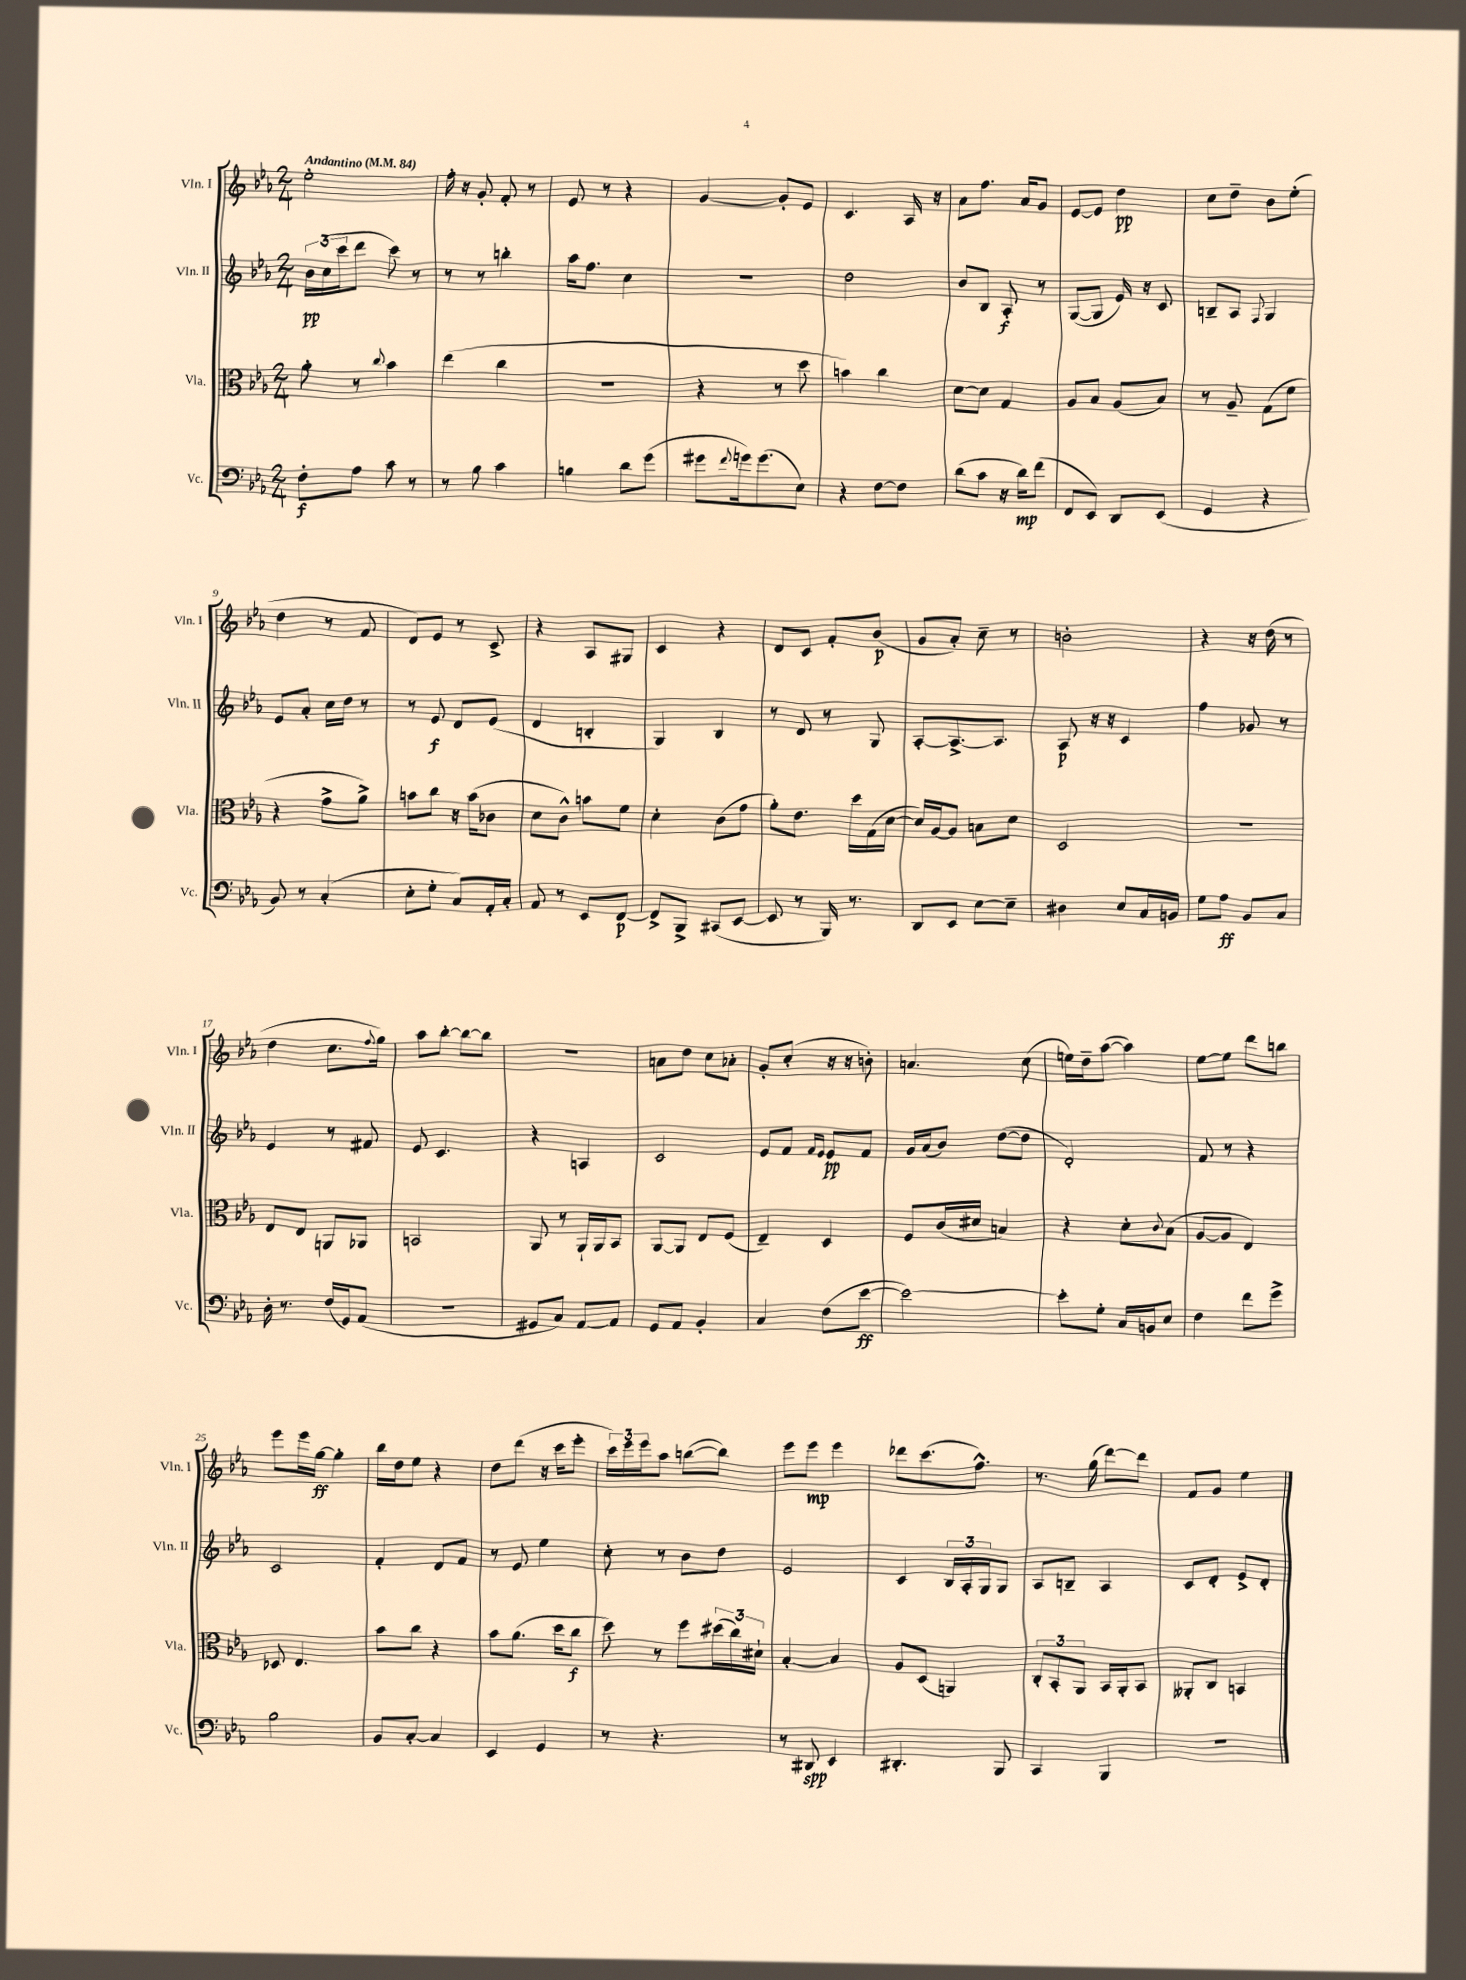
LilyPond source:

<<
\new StaffGroup <<
\new Staff = "s0" \with { instrumentName = "Vln. I" shortInstrumentName = "Vln. I" } {
    \clef treble \key ees \major \numericTimeSignature \time 2/4 \tempo "Andantino" 4 = 84
    ees''2-. |
    f''16-. r16 g'8-. f'8-. r8 |
    ees'8 r8 r4 |
    g'4~ g'8-. ees'8 |
    c'4. aes16 r16 |
    aes'8 f''8. aes'16 g'8 |
    ees'8~ ees'8 d''4\pp |
    c''8 d''8-- bes'8 ees''8-.( |
    d''4 r8 f'8 |
    d'8) ees'8 r8 c'8-> |
    r4 aes8 gis8 |
    c'4 r4 |
    d'8 c'8 f'8-. bes'8\p( |
    g'8 aes'8-.) c''8-- r8 |
    b'2-. |
    r4 r16 d''16( r8 |
    d''4 c''8. \appoggiatura { f''8 } g''16) |
    aes''8 bes''8~-. bes''8~ bes''8 |
    R2 |
    a'8 d''8 c''8 aes'8-. |
    g'8-. c''8-.( r16 r16 b'8-.) |
    a'4. c''8( |
    e''16) d''16-- aes''8~( aes''4) |
    ees''8~ ees''8 d'''8 b''8 |
    ees'''8 ees'''16 g''16~\ff g''4-. |
    bes''16 d''16 ees''8 r4 |
    d''8 d'''8( r16 c'''16 ees'''8-. |
    \tuplet 3/2 { c'''16) ees'''16 ees'''16 } aes''8 b''8~( b''8) |
    ees'''8 ees'''8\mp ees'''4 |
    des'''8 c'''8.( f''8.-^) |
    r8. g''16( d'''8~) d'''8 |
    f'8 g'8 ees''4 \bar "|." |
}
\new Staff = "s1" \with { instrumentName = "Vln. II" shortInstrumentName = "Vln. II" } {
    \clef treble \key ees \major \numericTimeSignature \time 2/4
    \tuplet 3/2 { bes'16\pp c''16( c'''16 } d'''8 c'''8) r8 |
    r8 r8 b''4-. |
    aes''16 f''8. c''4 |
    R2 |
    d''2 |
    bes'8 bes8 aes8-.\f r8 |
    g8~( g8 ees'16) r16 c'8 |
    b8-- aes8 \appoggiatura { f8 } g4 |
    ees'8 aes'8-. c''16 d''16 r8 |
    r8 ees'8\f d'8 ees'8( |
    d'4 b4-. |
    g4) bes4 |
    r8 d'8 r8 g8 |
    aes8~-. aes8.~-> aes8. |
    aes8\p r16 r16 c'4 |
    f''4 ges'8 r8 |
    ees'4 r8 fis'8 |
    ees'8 c'4. |
    r4 a4 |
    c'2 |
    ees'8 f'8 \grace { f'16 ees'16 } ees'8\pp f'8 |
    g'16 aes'16( bes'8) d''8~( d''8 |
    d'2-.) |
    f'8 r8 r4 |
    c'2 |
    f'4-. d'8 f'8 |
    r8 ees'8 ees''4 |
    c''8-. r8 bes'8 d''8 |
    ees'2 |
    c'4 \tuplet 3/2 { bes16 aes16-. g16 } g8 |
    aes8 b8-- aes4 |
    c'8 d'8-. ees'8-> d'8-. \bar "|." |
}
\new Staff = "s2" \with { instrumentName = "Vla." shortInstrumentName = "Vla." } {
    \clef alto \key ees \major \numericTimeSignature \time 2/4
    aes'8-. r8 \appoggiatura { c''8 } bes'4 |
    ees''4( c''4 |
    r2 |
    r4 r8 d''8 |
    b'4) c''4 |
    d'8~ d'8 g4 |
    aes8 bes8 aes8( bes8) |
    r8 aes8-- g8( f'8 |
    r4 g'8-> aes'8->) |
    b'8 c''8 r16 b'16( ces'8 |
    d'8 c'8-^) b'8 f'8 |
    d'4-. c'8( g'8 |
    aes'8-.) ees'8. d''16 g16( d'16~ |
    d'16) aes16~ aes8 b8 d'8 |
    d2 |
    r2 |
    ees8 ees8 a,8 aes,8 |
    b,2 |
    aes,8 r8 aes,16-! aes,16 bes,8 |
    aes,8~ aes,8 ees8 f8( |
    ees4--) d4 |
    f8 c'16( dis'16 b4) |
    r4 d'8-. \appoggiatura { c'8 } bes8( |
    aes8~ aes8 ees4) |
    des8 ees4. |
    bes'8 c''8 r4 |
    bes'8 aes'8.( d''16 c''8\f |
    d''8) r8 f''8 \tuplet 3/2 { dis''16( c''16) dis'16-! } |
    bes4~-. bes4 |
    aes8 d8( a,4) |
    \tuplet 3/2 { c8-. bes,8-. aes,8 } bes,16 aes,16-. bes,8 |
    aeses,8-. c8 b,4 \bar "|." |
}
\new Staff = "s3" \with { instrumentName = "Vc." shortInstrumentName = "Vc." } {
    \clef bass \key ees \major \numericTimeSignature \time 2/4
    f8-.\f aes8 c'8 r8 |
    r8 bes8 c'4 |
    b4 d'8 g'8( |
    gis'8 \appoggiatura { f'8 } g'16) g'8.( ees8) |
    r4 f8~ f8 |
    d'8( c'8 r16 d'16\mp) f'8( |
    f,8 ees,8) d,8 ees,8( |
    g,4 r4 |
    bes,8) r8 c4-.( |
    ees8-. g8-. c8) aes,16-. c16-. |
    aes,8 r8 ees,8 f,8~\p |
    f,8-> bes,,8-> cis,8( ees,8~ |
    ees,8 r8 bes,,16) r8. |
    d,8 ees,8 ees8~ ees8-- |
    dis4 ees8 c16 b,16 |
    g8 aes8\ff bes,8 c8 |
    d16-. r8. f16( g,16) aes,8( |
    R2 |
    gis,8 c8) aes,8~ aes,8 |
    g,8 aes,8 bes,4-. |
    c4 f8( ees'8~\ff |
    ees'2~) |
    ees'8-. g8-. c16 b,16 ees8 |
    f4 f'8 g'8-> |
    bes2 |
    bes,8 c8~-. c4 |
    ees,4 g,4 |
    r8 r4. |
    r8 dis,8\spp ees,4 |
    dis,4.-. bes,,8 |
    c,4 bes,,4 |
    R2 \bar "|." |
}
>>
>>
